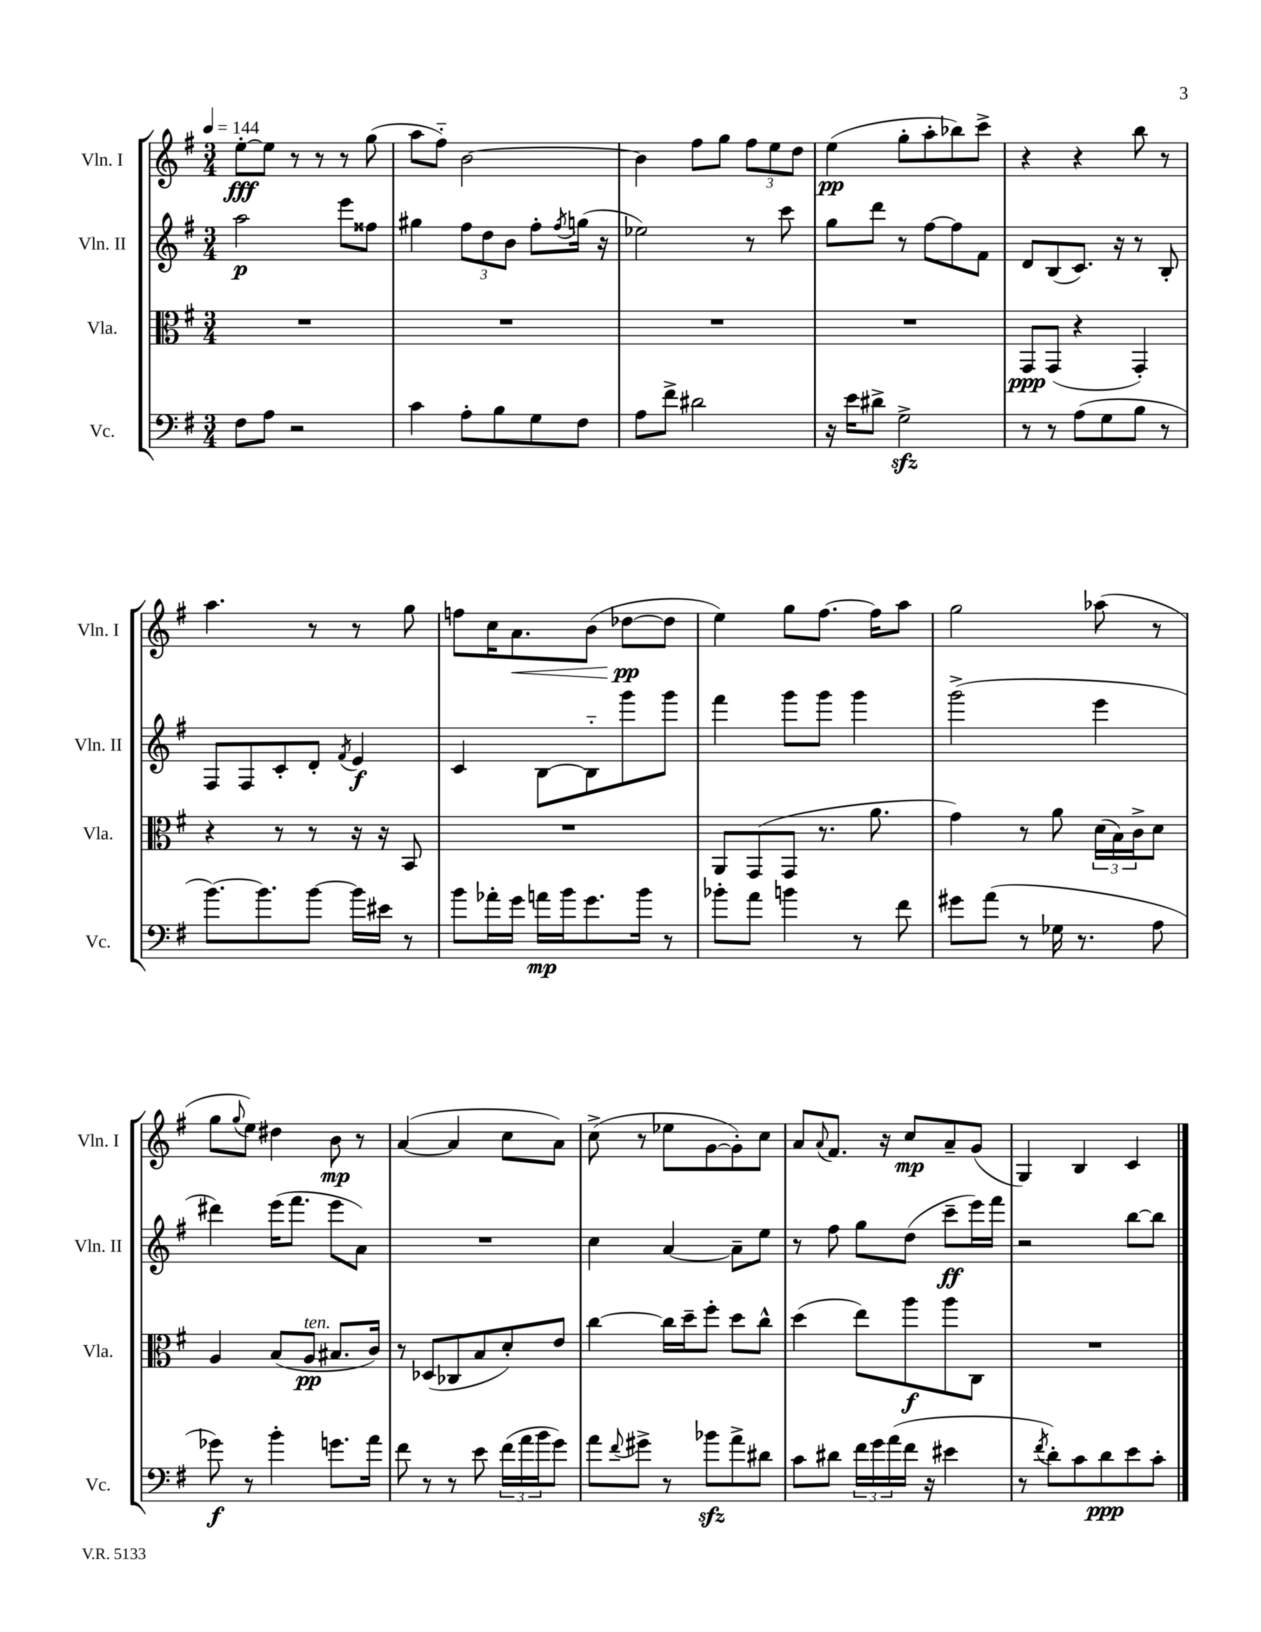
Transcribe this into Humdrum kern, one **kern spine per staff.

**kern	**kern	**kern	**kern
*staff4	*staff3	*staff2	*staff1
*clefF4	*clefC3	*clefG2	*clefG2
*k[f#]	*k[f#]	*k[f#]	*k[f#]
*M3/4	*M3/4	*M3/4	*M3/4
*MM144	*MM144	*MM144	*MM144
8F#	2.r	2aa	[8ee'
8A	.	.	8ee]
2r	.	.	8r
.	.	.	8r
.	.	8eee	8r
.	.	8ff##	(8gg
=	=	=	=
4c	2.r	4gg#	8aa
.	.	.	8ff#'~)
8A'	.	12ff#	[2b
.	.	12dd	.
8B	.	.	.
.	.	12b	.
8G	.	8ff#'	.
.	.	8qff#	.
8F#	.	(16gg	.
.	.	16r	.
=	=	=	=
8A	2.r	2ee-)	4b]
8f#^	.	.	.
2d#	.	.	8ff#
.	.	.	8gg
.	.	8r	12ff#
.	.	.	12ee
.	.	8ccc	.
.	.	.	12dd
=	=	=	=
16r	2.r	8gg	(4ee
16e	.	.	.
8d#^	.	8ddd	.
2G^	.	8r	8gg'
.	.	[8ff#	8aa'
.	.	8ff#]	8bb-)
.	.	8f#	8ccc^
=	=	=	=
8r	8GG	8d	4r
8r	(8GG	(8B	.
(8A	4r	8.c)	4r
8G	.	.	.
.	.	16r	.
8B	4GG')	8r	8bb
8r	.	8B'	8r
=	=	=	=
[8.b)	4r	8F#	4.aa
.	.	8F#	.
8.b]	.	.	.
.	8r	8c'	.
[8b	8r	8d'	8r
.	.	8qf#	.
16b]	16r	4e	8r
16e#	16r	.	.
8r	8BB	.	8gg
=	=	=	=
8b	2.r	4c	8ff
16a-'	.	.	16cc
16g	.	.	8.a
16a	.	[8B	.
16b	.	.	.
8.g	.	8B'~]	(8b
.	.	8ggg	[8dd-
16b	.	.	.
8r	.	8ggg	8dd-]
=	=	=	=
8b-'	8AA	4fff#	4ee)
8a	(8GG	.	.
4b	8GG	8ggg	8gg
.	8.r	8ggg	[8.ff#
8r	.	4ggg	.
.	8.a	.	16ff#]
8f#	.	.	8aa
=	=	=	=
8g#	4g)	(2ggg^	2gg
(8a	.	.	.
8r	8r	.	.
16G-	8a	.	.
8.r	.	.	.
.	(24d	4eee	(8aa-
.	24B)	.	.
.	24c^	.	.
8A	8d	.	8r
=	=	=	=
8g-)	4A	4ddd#)	8gg
.	.	.	8qqgg
8r	.	.	8ee)
4b'	(8B	(16eee	4dd#
.	.	8.fff#	.
.	8A	.	.
8.g	8.B#	8eee	8b
.	.	8a)	8r
16a	16c)	.	.
=	=	=	=
8f#	8r	2.r	([4a
8r	(8D-	.	.
8r	8C-	.	4a]
8e	8B	.	.
(24f#	8d')	.	8cc
24a	.	.	.
24b	.	.	.
8g)	8e	.	8a)
=	=	=	=
8a	[4cc	4cc	(8cc^
8qqf#	.	.	.
8g#^	.	.	8r
8r	16cc]	[4a	8ee-
.	16dd~	.	.
8b-	8ff#'	.	[8g
8a^	8dd	8a~]	8g'])
8d#	8cc^^	8ee	8cc
=	=	=	=
8c	(4dd	8r	8a
.	.	.	8qqa
8d#	.	8ff#	8.f#
24f#	8ee)	8gg	.
24g	.	.	.
.	.	.	16r
(24a	.	.	.
16f#	8aa	(8dd	8cc
16r	.	.	.
4e#	8aa	8ccc~	8a~
.	8C	16eee)	(8g
.	.	16fff#	.
=	=	=	=
8r	2.r	2r	4G)
8qf#	.	.	.
8d')	.	.	.
8c	.	.	4B
8d	.	.	.
8e	.	[8bb	4c
8c'	.	8bb]	.
==	==	==	==
*-	*-	*-	*-
